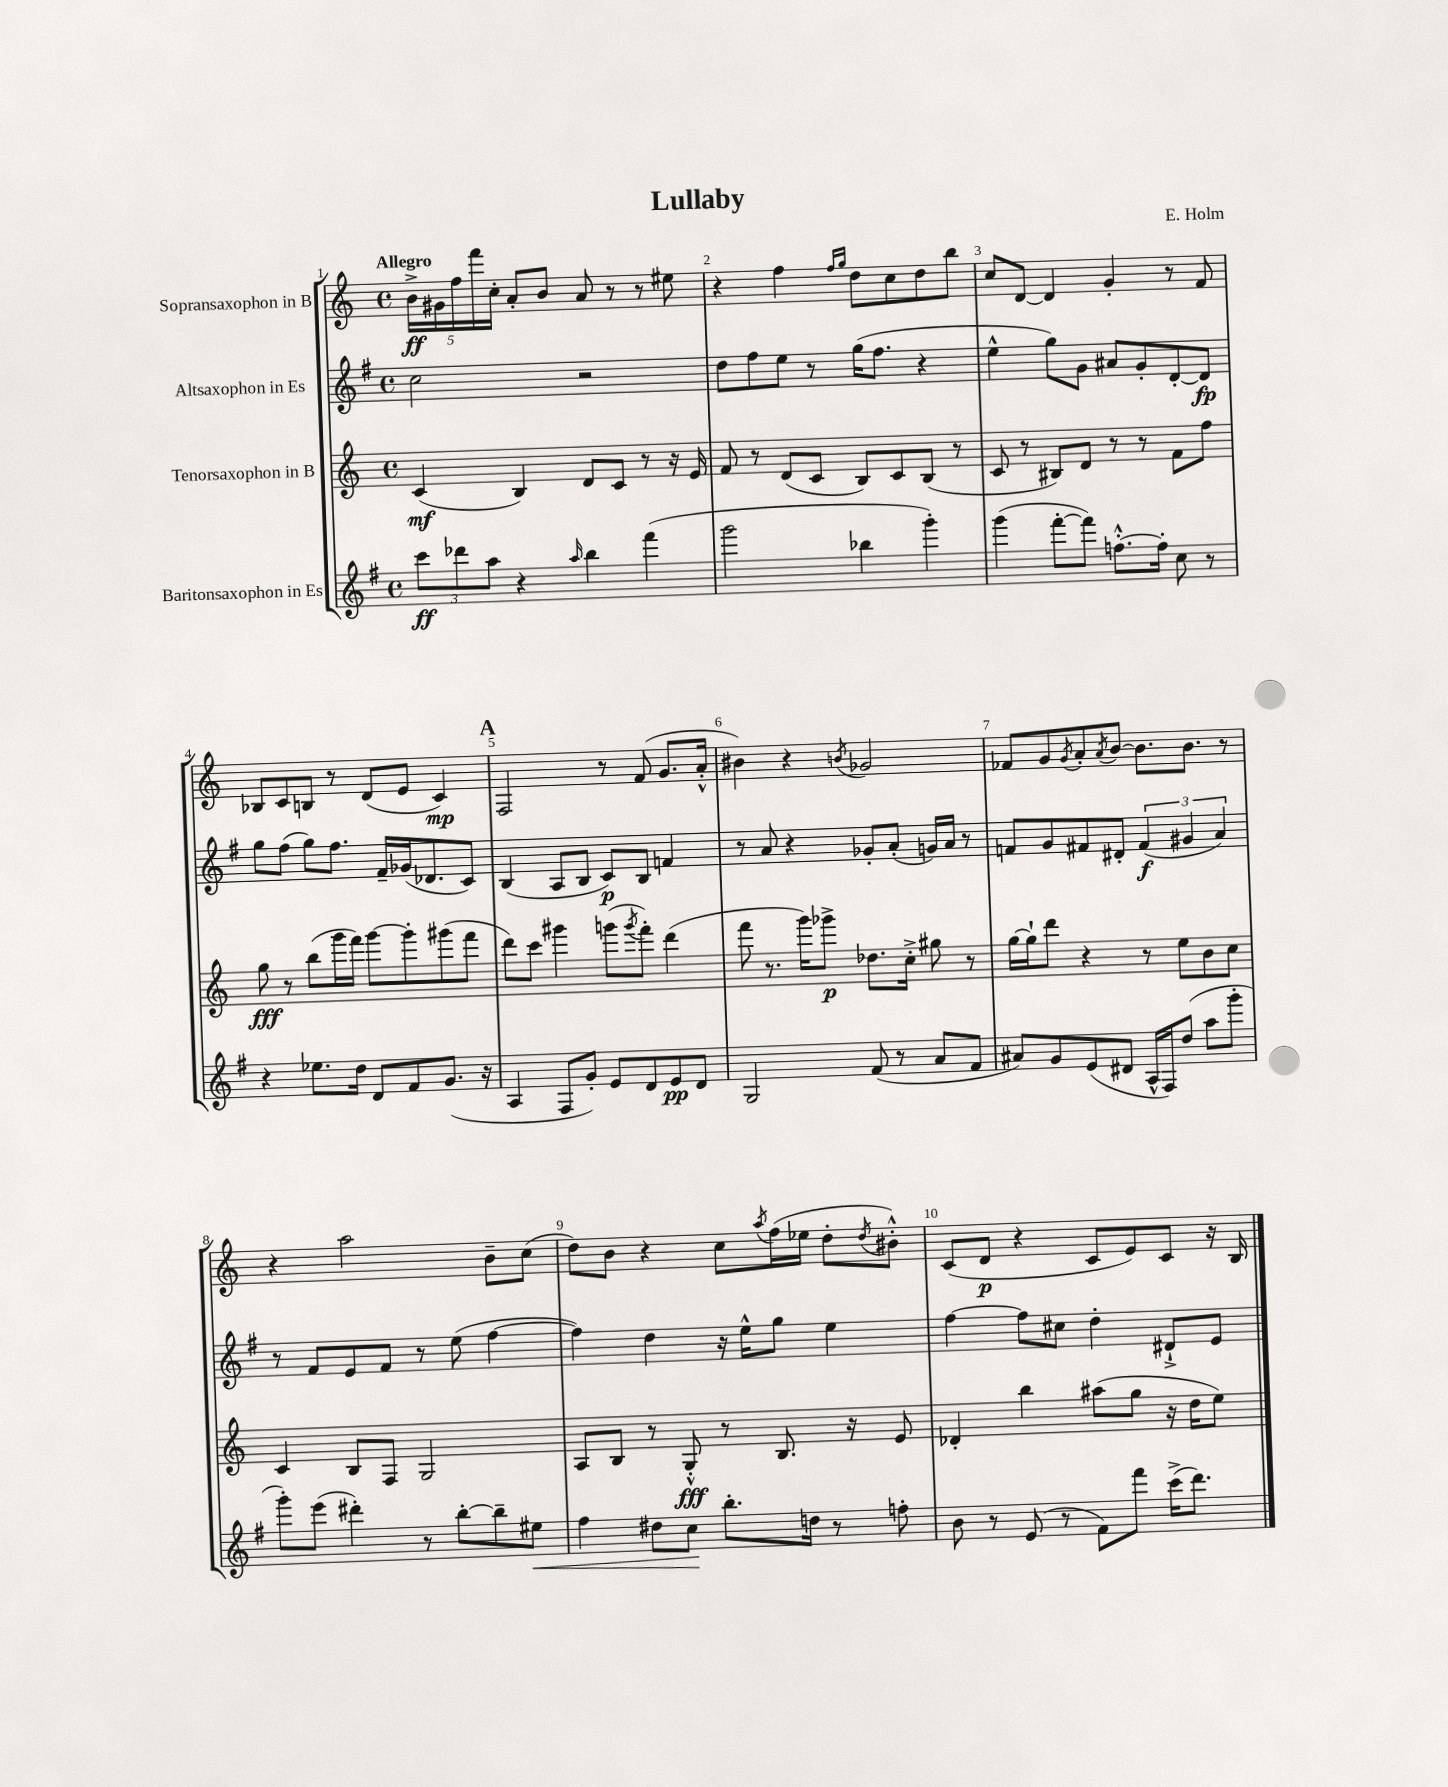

**kern	**dynam	**kern	**dynam	**kern	**dynam	**kern	**dynam
*part4	*part4	*part3	*part3	*part2	*part2	*part1	*part1
*staff4	*staff4	*staff3	*staff3	*staff2	*staff2	*staff1	*staff1
*I"Baritonsaxophon in Es	*	*I"Tenorsaxophon in B	*	*I"Altsaxophon in Es	*	*I"Sopransaxophon in B	*
*clefG2	*	*clefG2	*	*clefG2	*	*clefG2	*
*k[f#]	*	*k[]	*	*k[f#]	*	*k[]	*
*M4/4	*	*M4/4	*	*M4/4	*	*M4/4	*
*met(c)	*	*met(c)	*	*met(c)	*	*met(c)	*
=1	=1	=1	=1	=1	=1	=1	=1
!	!	!	!	!	!	!LO:TX:a:B:t=Allegro	!
12ccc\L	ff	(4c/	mf	2cc\	.	20b^\LL	ff
.	.	.	.	.	.	20g#X\	.
12ddd-X\	.	.	.	.	.	.	.
.	.	.	.	.	.	20ff\	.
.	.	.	.	.	.	20fff\	.
12aa\J	.	.	.	.	.	.	.
.	.	.	.	.	.	20cc'\JJ	.
4r	.	4B/)	.	.	.	8a'/L	.
.	.	.	.	.	.	8b/J	.
16qqaa/	.	.	.	.	.	.	.
4bb\	.	8d/L	.	2r	.	8a/	.
.	.	8c/J	.	.	.	8r	.
(4fff#\	.	8r	.	.	.	8r	.
.	.	16r	.	.	.	8ee#X\	.
.	.	16e/	.	.	.	.	.
=2	=2	=2	=2	=2	=2	=2	=2
2ggg\	.	8f/	.	8dd\L	.	4r	.
.	.	8r	.	8ff#\	.	.	.
.	.	(8d/L	.	8ee\J	.	4ff\	.
.	.	8c/J	.	8r	.	.	.
.	.	.	.	.	.	16qqff/LL	.
.	.	.	.	.	.	16qqgg/JJ	.
4bb-X\	.	8B/L)	.	(16gg\KL	.	8dd\L	.
.	.	.	.	8.ff#\J	.	.	.
.	.	8c/	.	.	.	8cc\	.
4ggg'\)	.	(8B/J	.	4r	.	8dd\	.
.	.	8r	.	.	.	8bb\J	.
=3	=3	=3	=3	=3	=3	=3	=3
(4ggg\	.	8c/	.	4ee^^\	.	8cc/L	.
.	.	8r	.	.	.	[8d/J	.
[8fff#'\L	.	8B#X/L)	.	8gg\L)	.	4d/]	.
8fff#\J])	.	8d/J	.	8g\J	.	.	.
[8.ffn'^^\L	.	8r	.	8a#X/L	.	4g'/	.
.	.	8r	.	8g'/	.	.	.
16ff'\Jk]	.	.	.	.	.	.	.
8cc\	.	8f\L	.	[8d'/	.	8r	.
8r	.	8ff\J	.	8d/J]	fp	8f/	.
!!LO:LB:g=z
=4	=4	=4	=4	=4	=4	=4	=4
4r	.	8gg\	fff	8gg\L	.	8B-X/L	.
.	.	8r	.	(8ff#\J	.	8c/	.
8.ee-X\L	.	(8bb\L	.	8gg\L)	.	8Bn/J	.
.	.	16ggg\L	.	8.ff#\J	.	8r	.
16dd\Jk	.	16fff\JJ)	.	.	.	.	.
8d/L	.	[8ggg\L	.	.	.	(8d/L	.
.	.	.	.	16f#~/LL	.	.	.
8f#/	.	8ggg'\]	.	(16g-X/J	.	8e/J	.
.	.	.	.	8.d-X/	.	.	.
(8.g/J	.	(8ggg#X\	.	.	.	4c/)	mp
.	.	8fff\J	.	8c/J)	.	.	.
16r	.	.	.	.	.	.	.
!!LO:REH:place=s1:t=A
=5	=5	=5	=5	=5	=5	=5	=5
4A/	.	8ddd\L)	.	(4B/	.	2F/	.
.	.	8ccc\J	.	.	.	.	.
8F#/L	.	4ggg#X\	.	8A/L	.	.	.
8g'/J)	.	.	.	8B/J	.	.	.
8e/L	.	(8gggn\L	.	8c/L)	p	8r	.
.	.	8qggg/	.	.	.	.	.
8d/	.	8fff'\J)	.	8B/J	.	(8f/	.
8e/	pp	(4ddd\	.	4fn/	.	8.g/L	.
8d/J	.	.	.	.	.	.	.
.	.	.	.	.	.	16a'^^/Jk	.
=6	=6	=6	=6	=6	=6	=6	=6
2G/	.	8fff\	.	8r	.	4b#X\)	.
.	.	8.r	.	8a/	.	.	.
.	.	.	.	4r	.	4r	.
.	.	16ggg\KL)	.	.	.	.	.
.	.	8ggg-X^\J	p	.	.	.	.
.	.	.	.	.	.	8qbn/	.
(8f#/	.	8.dd-X\L	.	8g-X'/L	.	2g-X/	.
8r	.	.	.	(8a'/J	.	.	.
.	.	16cc'^\Jk	.	.	.	.	.
8a/L	.	8gg#X\	.	16gn/LL)	.	.	.
.	.	.	.	16a/JJ	.	.	.
8f#/J	.	8r	.	8r	.	.	.
=7	=7	=7	=7	=7	=7	=7	=7
8a#X/L)	.	[16gg\LL	.	8fn/L	.	8f-X/L	.
.	.	16gg`\J]	.	.	.	.	.
8g/	.	8ddd\J	.	8g/	.	8g/	.
.	.	.	.	.	.	8qg/	.
(8e/	.	4r	.	8f#X/	.	8a'/	.
.	.	.	.	.	.	8qa/	.
8d#X/J	.	.	.	8d#X'/J	.	[8b/J	.
16A^^/LL	.	8r	.	(6f#/	f	8.b\L]	.
16F#/J)	.	.	.	.	.	.	.
(8dd/J	.	8ee\L	.	.	.	.	.
.	.	.	.	6g#X/	.	.	.
.	.	.	.	.	.	8.b\J	.
8aa\L	.	8b\	.	.	.	.	.
.	.	.	.	6a/)	.	.	.
8ggg'\J	.	8cc\J	.	.	.	8r	.
!!LO:LB:g=z
=8	=8	=8	=8	=8	=8	=8	=8
8ggg'\L)	.	4c/	.	8r	.	4r	.
(8eee\J	.	.	.	8f#/L	.	.	.
4ddd#X'\)	.	8B/L	.	8e/	.	2aa\	.
.	.	8F/J	.	8f#/J	.	.	.
8r	.	2G/	.	8r	.	.	.
[8bb'\L	.	.	.	(8ee\	.	.	.
8bb~\]	.	.	.	[4ff#\	.	8b~\L	.
!	!LO:HP:b	!	!	!	!	!	!
8ee#X\J	<	.	.	.	.	(8cc\J	.
=9	=9	=9	=9	=9	=9	=9	=9
4ff#\	.	8A/L	.	4ff#\])	.	8dd\L)	.
.	.	8B/J	.	.	.	8b\J	.
8dd#X\L	.	8r	.	4dd\	.	4r	.
8cc\J	.	8G'^^/	fff	.	.	.	.
8.bb'\L	[	8r	.	16r	.	8cc\L	.
.	.	.	.	16ee^^\KL	.	.	.
.	.	.	.	.	.	8qaa/	.
.	.	8.B/	.	8gg\J	.	(16ff\L	.
16ddn\Jk	.	.	.	.	.	16ee-X\JJ	.
8r	.	.	.	4ee\	.	8dd'\L	.
.	.	16r	.	.	.	.	.
.	.	.	.	.	.	8qdd/	.
8ffn'\	.	8e/	.	.	.	8b#X'^^\J)	.
=10	=10	=10	=10	=10	=10	=10	=10
8b\	.	4d-X'/	.	[4ff#\	.	(8c/L	.
8r	.	.	.	.	.	8d/J	p
(8e/	.	4bb\	.	8ff#\L]	.	4r	.
8r	.	.	.	8cc#X\J	.	.	.
8f#\L)	.	(8aa#X\L	.	4dd'\	.	8c/L	.
8fff#\J	.	8gg\J	.	.	.	8e/)	.
(16ccc^\KL	.	16r	.	8d#X`^/L	.	8c/J	.
8.ddd\J)	.	16dd\KL	.	.	.	.	.
.	.	8ee\J)	.	8e/J	.	16r	.
.	.	.	.	.	.	16B/	.
==	==	==	==	==	==	==	==
*-	*-	*-	*-	*-	*-	*-	*-
